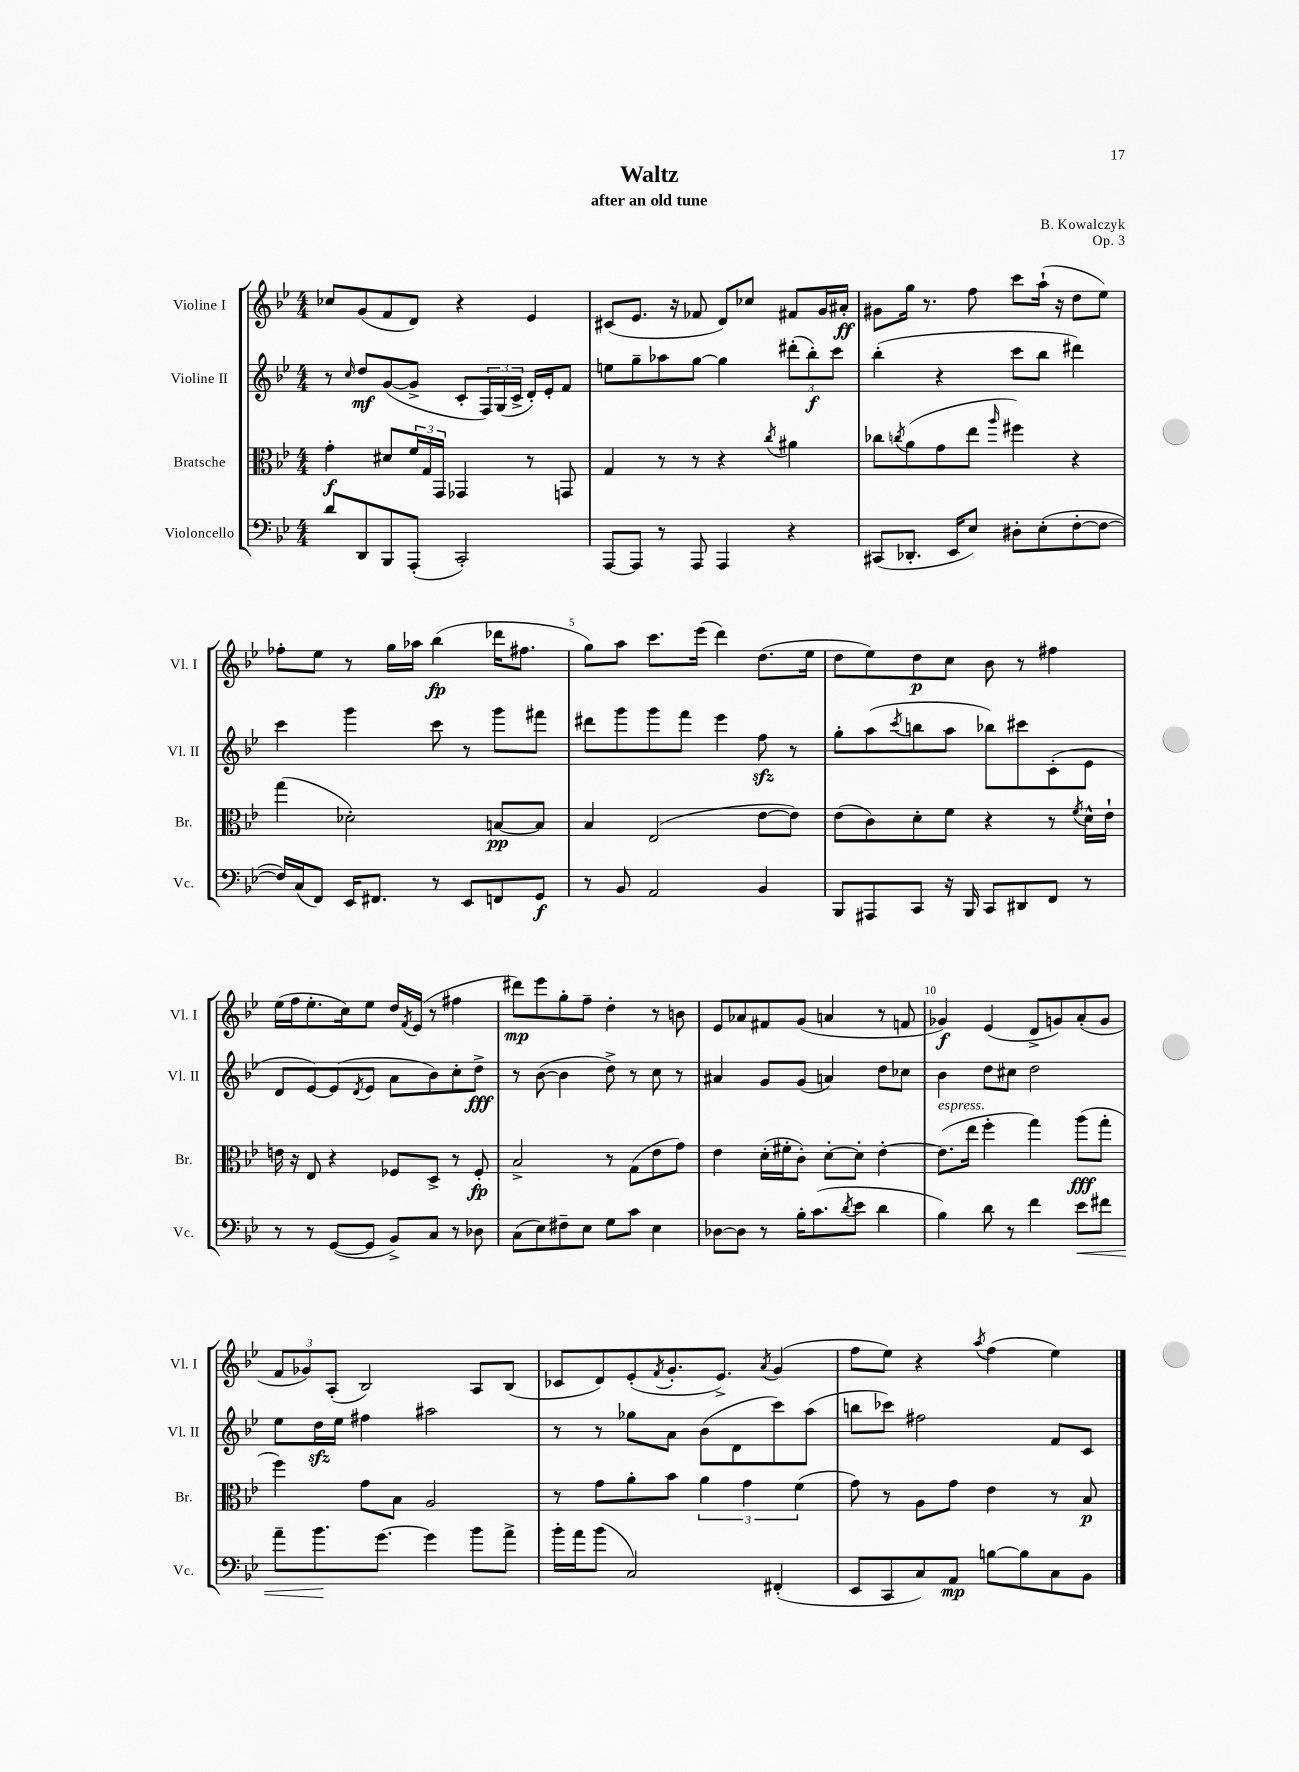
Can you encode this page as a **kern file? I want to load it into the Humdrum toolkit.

**kern	**dynam	**kern	**dynam	**kern	**dynam	**kern	**dynam
*part4	*part4	*part3	*part3	*part2	*part2	*part1	*part1
*staff4	*staff4	*staff3	*staff3	*staff2	*staff2	*staff1	*staff1
*I"Violoncello	*	*I"Bratsche	*	*I"Violine II	*	*I"Violine I	*
*I'Vc.	*	*I'Br.	*	*I'Vl. II	*	*I'Vl. I	*
*clefF4	*	*clefC3	*	*clefG2	*	*clefG2	*
*k[b-e-]	*	*k[b-e-]	*	*k[b-e-]	*	*k[b-e-]	*
*M4/4	*	*M4/4	*	*M4/4	*	*M4/4	*
=1	=1	=1	=1	=1	=1	=1	=1
8d/L	.	4g'\	f	8r	.	8cc-X/L	.
.	.	.	.	16qqcc/	.	.	.
8DD/	.	.	.	8dd/L	mf	(8g/	.
8BBB-/	.	8d#X/L	.	([8g/	.	8f/	.
(8AAA'/J	.	24f/L	.	8g^/J]	.	8d/J)	.
.	.	24G/	.	.	.	.	.
.	.	24GG/JJ	.	.	.	.	.
2CC'/)	.	4GG-X/	.	8c'/L	.	4r	.
.	.	.	.	24F/L)	.	.	.
.	.	.	.	(24G/	.	.	.
.	.	.	.	24c^/JJ	.	.	.
.	.	8r	.	16d'/LL)	.	4e-/	.
.	.	.	.	16e-'/J	.	.	.
.	.	8GGn/	.	8f/J	.	.	.
=2	=2	=2	=2	=2	=2	=2	=2
[8AAA/L	.	4G/	.	8een\L	.	(8c#X/L	.
8AAA/J]	.	.	.	8gg~\	.	8.e-/J	.
8r	.	8r	.	8aa-X\	.	.	.
.	.	.	.	.	.	16r	.
8AAA/	.	8r	.	[8gg\J	.	8f-X/	.
4AAA/	.	4r	.	4gg\]	.	8d/L)	.
.	.	.	.	.	.	8cc-X/J	.
.	.	8qcc/	.	.	.	.	.
4r	.	4a#X\	.	(12ddd#X'\L	.	8f#X/L	.
.	.	.	.	12bb-'\)	f	.	.
.	.	.	.	.	.	16g/L	.
.	.	.	.	12ccc\J	.	.	.
.	.	.	.	.	.	16a#X'/JJ	ff
=3	=3	=3	=3	=3	=3	=3	=3
(8CC#X/L	.	8cc-X\L	.	(4bb-'\	.	8g#X\L	.
.	.	8qccn/	.	.	.	.	.
8.DD-X'/J	.	(8a\	.	.	.	16gg\Jk	.
.	.	.	.	.	.	8.r	.
.	.	8g\	.	4r	.	.	.
16EE-/KL	.	.	.	.	.	.	.
8E-/J)	.	8ee-\J	.	.	.	8ff\	.
.	.	16qqaa/	.	.	.	.	.
8D#X'\L	.	4ff#X\)	.	8ccc\L	.	8ccc\L	.
(8E-'\	.	.	.	8bb-\J	.	(16aa`\Jk	.
.	.	.	.	.	.	16r	.
[8F'\	.	4r	.	4ddd#X\)	.	8dd\L	.
8F\J_	.	.	.	.	.	8ee-\J)	.
!!LO:LB:g=z
=4	=4	=4	=4	=4	=4	=4	=4
16F/LL])	.	(4gg\	.	4ccc\	.	8ff-X'\L	.
(16C/J	.	.	.	.	.	.	.
8FF/J)	.	.	.	.	.	8ee-\J	.
16EE-/KL	.	2d-X'\)	.	4ggg\	.	8r	.
8.FF#X/J	.	.	.	.	.	.	.
.	.	.	.	.	.	16gg\LL	.
.	.	.	.	.	.	16aa-X\JJ	.
8r	.	.	.	8ccc\	.	(4bb-\	fp
8EE-/L	.	.	.	8r	.	.	.
8FFn/	.	[8Bn/L	pp	8ggg\L	.	16ddd-X\KL	.
.	.	.	.	.	.	8.ff#X\J	.
8GG/J	f	8B/J]	.	8fff#X\J	.	.	.
=5	=5	=5	=5	=5	=5	=5	=5
8r	.	4B-/	.	8ddd#X\L	.	8gg\L)	.
8BB-/	.	.	.	8ggg\	.	8aa\J	.
2AA/	.	(2E-/	.	8ggg\	.	8.ccc\L	.
.	.	.	.	8fff\J	.	.	.
.	.	.	.	.	.	(16eee-\Jk	.
.	.	.	.	4eee-\	.	4ddd\)	.
4BB-/	.	[8e-\L	.	8ffzz\	.	(8.dd\L	.
.	.	8e-\J])	.	8r	.	.	.
.	.	.	.	.	.	16ee-\Jk	.
=6	=6	=6	=6	=6	=6	=6	=6
8BBB-/L	.	(8e-\L	.	8gg'\L	.	8dd\L	.
8AAA#X/	.	8c\)	.	(8aa\	.	8ee-\)	.
.	.	.	.	8qccc/	.	.	.
8CC/J	.	8d'\	.	8bbn\	.	8dd\	p
16r	.	8f\J	.	8aa\J	.	8cc\J	.
16BBB-/	.	.	.	.	.	.	.
8CC/L	.	4r	.	8bb-X\L)	.	8b-\	.
8DD#X/	.	.	.	8ccc#X\	.	8r	.
8FF/J	.	8r	.	(8c'\	.	4ff#X\	.
.	.	8qf/	.	.	.	.	.
8r	.	16d^^\LL	.	8e-\J	.	.	.
.	.	16e-`\JJ	.	.	.	.	.
!!LO:LB:g=z
=7	=7	=7	=7	=7	=7	=7	=7
8r	.	16en\	.	8d/L	.	(16ee-\LL	.
.	.	16r	.	.	.	16ff\J	.
8r	.	8E-/	.	[8e-/)	.	8.ee-'\	.
([8GG/L	.	4r	.	(8e-/]	.	.	.
.	.	.	.	.	.	16cc\k)	.
.	.	.	.	8qd/	.	.	.
8GG/J]	.	.	.	8e-/J	.	8ee-\J	.
8BB-^/L)	.	8F-X/L	.	8a\L	.	16dd/LL	.
.	.	.	.	.	.	8qf/	.
.	.	.	.	.	.	(16e-/JJ	.
8C/J	.	8D^/J	.	8b-\)	.	8r	.
8r	.	8r	.	8cc'\	.	4ff#X\	.
8D-X\	.	8F-'/	fp	8dd^\J	fff	.	.
=8	=8	=8	=8	=8	=8	=8	=8
(8C\L	.	2B-^/	.	8r	.	8ddd#X\L)	mp
8E-\)	.	.	.	([8b-\	.	8eee-\	.
8F#X~\	.	.	.	4b-\]	.	8gg'\	.
8E-\J	.	.	.	.	.	8ff~\J	.
8G\L	.	8r	.	8dd^\)	.	4dd'\	.
8c\J	.	(8G\L	.	8r	.	.	.
4E-\	.	8e-\	.	8cc\	.	8r	.
.	.	8g\J)	.	8r	.	8bn\	.
=9	=9	=9	=9	=9	=9	=9	=9
[8D-X\L	.	4e-\	.	4a#X/	.	8e-/L	.
8D-\J]	.	.	.	.	.	8a-X/	.
8r	.	(16d'\LL	.	8g/L	.	8f#X/	.
.	.	16f#X'\J	.	.	.	.	.
16B-'\KL	.	8c'\J)	.	(8g/J	.	(8g/J	.
(8.c\	.	.	.	.	.	.	.
.	.	[8d'\L	.	4an/)	.	4an/	.
8qd/	.	.	.	.	.	.	.
8e-\J	.	8d'\J]	.	.	.	.	.
4d\	.	[4e-'\	.	8dd\L	.	8r	.
.	.	.	.	8cc-X\J	.	8fn/	.
=10	=10	=10	=10	=10	=10	=10	=10
!	!	!LO:TX:a:i:t=espress.	!	!	!	!	!
4B-\)	.	(8.e-\L]	.	4b-\	.	4g-X/)	f
.	.	16ee-\Jk	.	.	.	.	.
8d\	.	4ff'\	.	8dd\L	.	(4e-/	.
8r	.	.	.	8cc#X\J	.	.	.
4f\	.	4gg\)	.	2dd\	.	8d^/L	.
.	.	.	.	.	.	8gn/)	.
!	!LO:HP:b	!	!	!	!	!	!
8e-\L	<	(8aa\L	fff	.	.	(8a'/	.
8f#X\J	.	8gg'\J	.	.	.	8g/J	.
!!LO:LB:g=z
=11	=11	=11	=11	=11	=11	=11	=11
8a~\L	.	4ff\)	.	8ee-\L	.	12f/L	.
.	.	.	.	.	.	12g-X/)	.
8.b-\	.	.	.	16ddzz\L	.	.	.
.	.	.	.	.	.	(12A'/J	.
.	.	.	.	16ee-\JJ	.	.	.
.	.	8g\L	.	4ff#X\	.	2B-/)	.
[8.g\J	[	.	.	.	.	.	.
.	.	8B-\J	.	.	.	.	.
4g\]	.	2A/	.	2aa#X\	.	.	.
8b-\L	.	.	.	.	.	8A/L	.
8a^\J	.	.	.	.	.	(8B-/J	.
=12	=12	=12	=12	=12	=12	=12	=12
16b-'\LL	.	8r	.	8r	.	8c-X/L	.
16a\J	.	.	.	.	.	.	.
(8b-\J	.	8g\L	.	8r	.	8d/)	.
2C/)	.	8a'\	.	8gg-X\L	.	(8e-'/	.
.	.	.	.	.	.	8qf/	.
.	.	8b-\J	.	8a\J	.	8.g'/	.
.	.	6a\	.	(8b-\L	.	.	.
.	.	.	.	.	.	8.e-^/J)	.
.	.	.	.	8d\	.	.	.
.	.	6g\	.	.	.	.	.
.	.	.	.	.	.	8qa/	.
(4FF#X'/	.	.	.	8ccc\)	.	(4g/	.
.	.	(6f\	.	.	.	.	.
.	.	.	.	(8aa\J	.	.	.
=13	=13	=13	=13	=13	=13	=13	=13
8EE-/L	.	8g\)	.	8bbn\L	.	8ff\L	.
8CC/	.	8r	.	8ccc-X\J)	.	8ee-\J)	.
8C/)	.	8A\L	.	2ff#X\	.	4r	.
8AA/J	mp	8g\J	.	.	.	.	.
.	.	.	.	.	.	8qaa/	.
[8Bn\L	.	4e-\	.	.	.	(4ff\	.
8B\]	.	.	.	.	.	.	.
8C\	.	8r	.	8f/L	.	4ee-\)	.
8BB-\J	.	8B-/	p	8c/J	.	.	.
==	==	==	==	==	==	==	==
*-	*-	*-	*-	*-	*-	*-	*-
